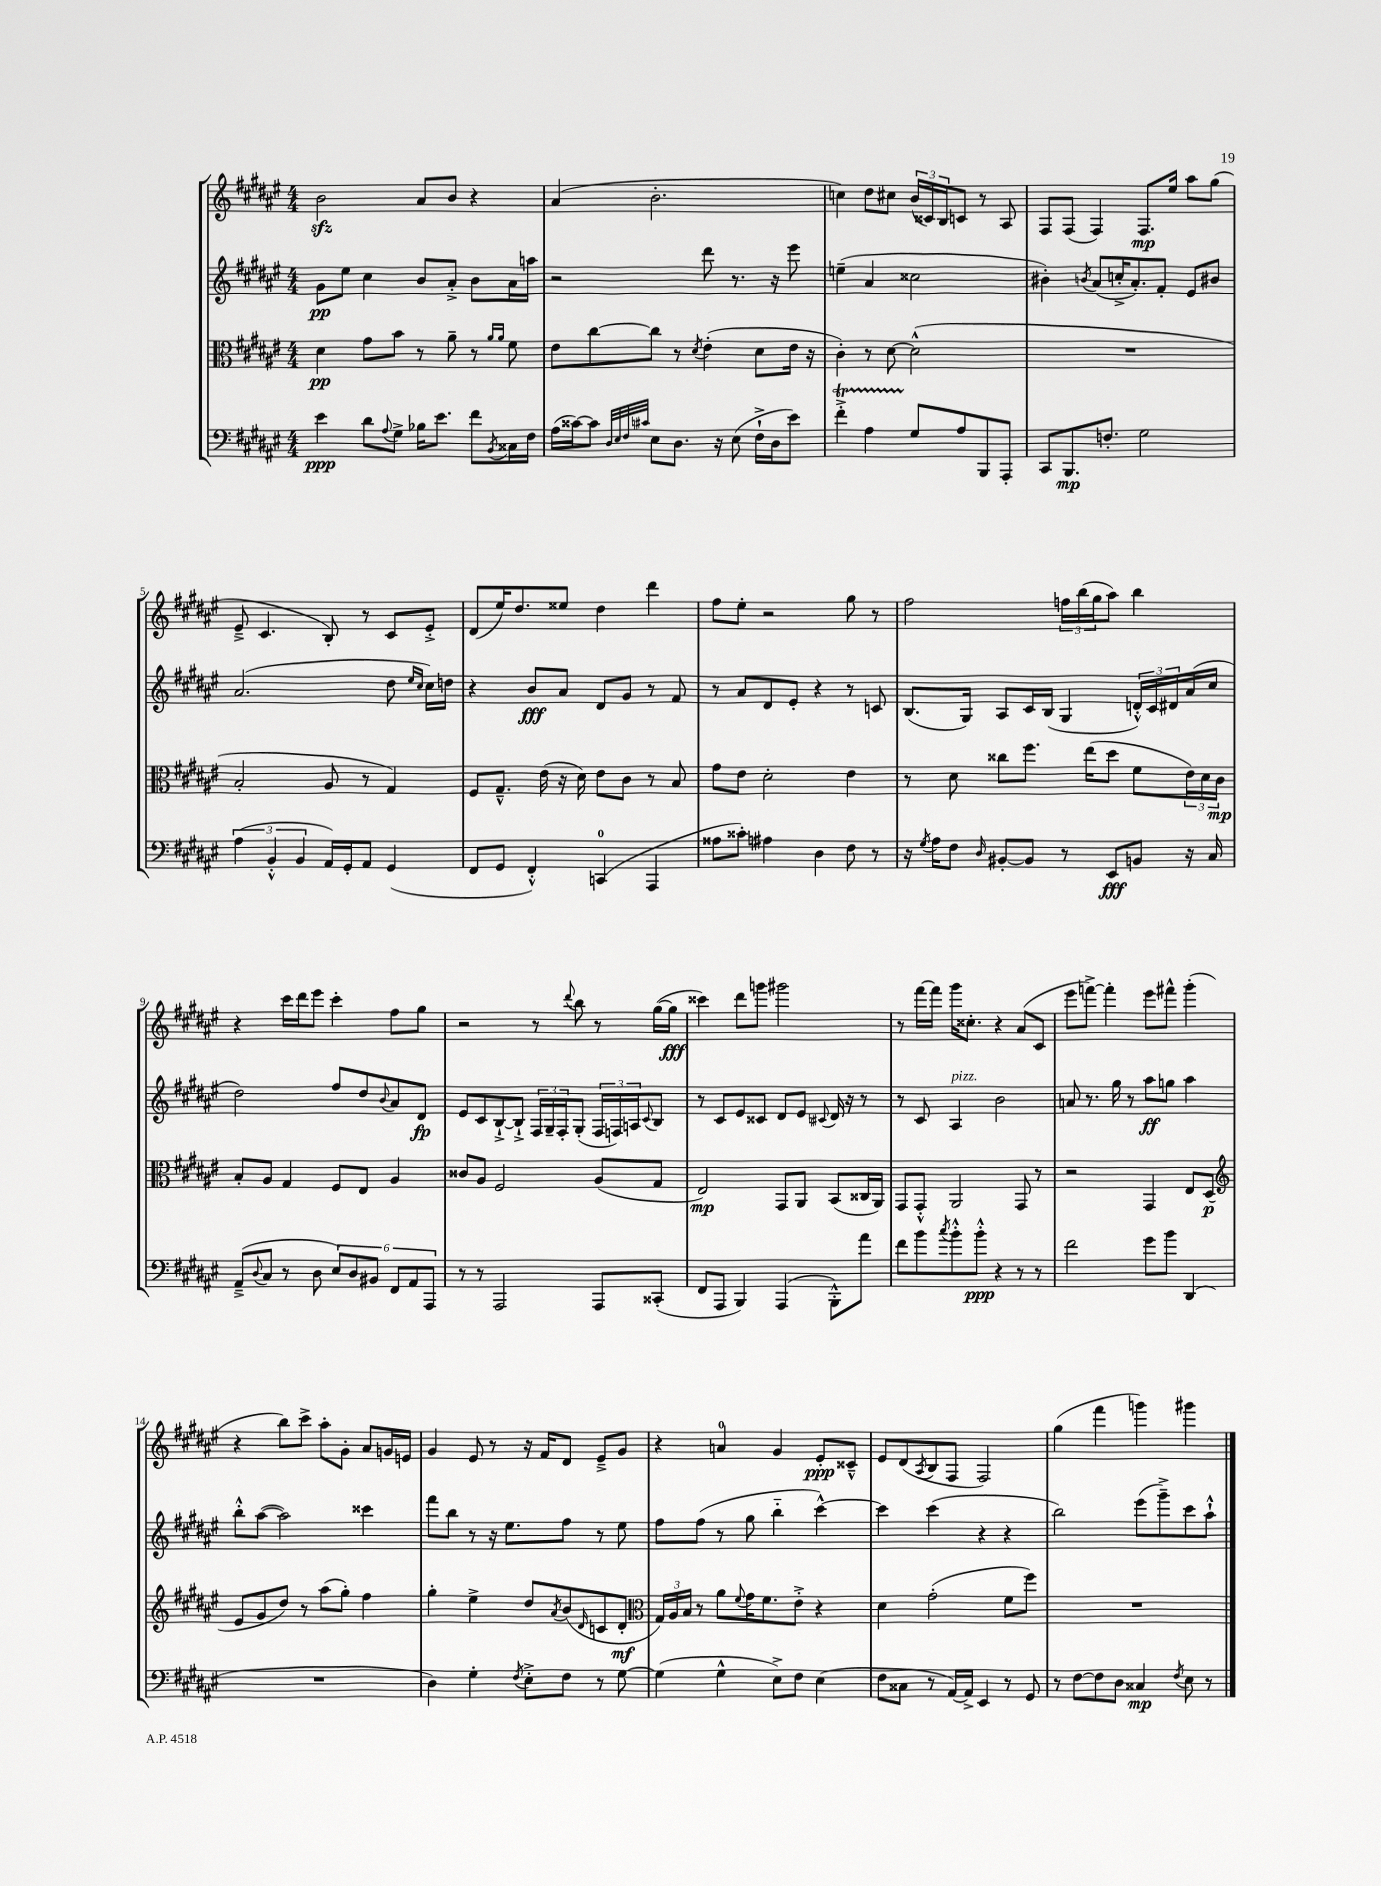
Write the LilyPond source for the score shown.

<<
\new StaffGroup <<
\new Staff = "s0" {
    \clef treble \key fis \major \numericTimeSignature \time 4/4
    b'2\sfz ais'8 b'8 r4 |
    ais'4( b'2.-. |
    c''4) dis''8 cis''8 \tuplet 3/2 { b'16( cisis'16) b16 } c'8 r8 ais8 |
    fis8 fis8( fis4) fis8.\mp eis''16 ais''8 gis''8( |
    eis'8---> cis'4. b8-.) r8 cis'8 eis'8-.-> |
    dis'8( eis''16) dis''8. eisis''8 dis''4 dis'''4 |
    fis''8 eis''8-. r2 gis''8 r8 |
    fis''2 \tuplet 3/2 { f''16 b''16( gis''16 } ais''8) b''4 |
    r4 cis'''16 dis'''16 eis'''8 cis'''4-. fis''8 gis''8 |
    r2 r8 \appoggiatura { dis'''8 } b''8 r8 gis''16~( gis''16\fff |
    cisis'''4) dis'''8 g'''8 gis'''2 |
    r8 fis'''16~ fis'''16 gis'''16 cisis''8.-. r4 ais'8( cis'8 |
    eis'''8 f'''8~->) f'''4-. eis'''8 fis'''8-^ gis'''4-.( |
    r4 b''8) cis'''8-> ais''8-. gis'8-. ais'8 g'16 e'16 |
    gis'4 eis'8 r8 r16 fis'16 dis'8 eis'8---> gis'8 |
    r4 a'4-0 gis'4 eis'8-.\ppp cisis'8---^ |
    eis'8 dis'8( \acciaccatura { ais8 } b8 fis8 fis2) |
    gis''4( fis'''4 g'''4) gis'''4 \bar "|." |
}
\new Staff = "s1" {
    \clef treble \key fis \major \numericTimeSignature \time 4/4
    gis'8\pp eis''8 cis''4 b'8 ais'8-.-> b'8 ais'16 a''16 |
    r2 dis'''8 r8. r16 eis'''8 |
    e''4--( ais'4 cisis''2 |
    bis'4-.) \acciaccatura { b'8 } ais'8( c''16-.-> ais'8.-.) fis'8-. eis'8 bis'8 |
    ais'2.( dis''8 \grace { eis''16 cis''16 } cis''16) d''16 |
    r4 b'8\fff ais'8 dis'8 gis'8 r8 fis'8 |
    r8 ais'8 dis'8 eis'8-. r4 r8 c'8 |
    b8.( gis16) ais8 cis'16 b16( gis4 \tuplet 3/2 { d'16-.-^) cis'16 dis'16 } ais'16( cis''16 |
    dis''2) fis''8 dis''8 \appoggiatura { b'8 } ais'8 dis'8\fp |
    eis'8 cis'8 b8~-!-> b8-!-> \tuplet 3/2 { fis16 gis16-- fis16-. } gis8-.( \tuplet 3/2 { fis16 f16) a16 } \appoggiatura { cis'8 } b8 |
    r8 cis'8 eis'8 cisis'8 dis'8 eis'8 \appoggiatura { cis'8 } dis'16 r16 r8 |
    r8 cis'8 ais4^\markup { \italic "pizz." } b'2 |
    a'8 r8. gis''16 r8 ais''8\ff g''8 ais''4 |
    b''8-.-^ ais''8~( ais''2) cisis'''4 |
    fis'''8 b''8 r8 r16 eis''8. fis''8 r8 eis''8 |
    fis''8 fis''8( r8 gis''8 b''4-_ cis'''4~-^) |
    cis'''4 cis'''4( r4 r4 |
    b''2) eis'''8( gis'''8--->) cis'''8 ais''8-!-^ \bar "|." |
}
\new Staff = "s2" {
    \clef alto \key fis \major \numericTimeSignature \time 4/4
    dis'4\pp gis'8 b'8 r8 ais'8-- r8 \grace { ais'16 ais'16 } fis'8 |
    eis'8 cis''8~ cis''8 r8 \acciaccatura { dis'8 } eis'4-.( dis'8 eis'16 r16 |
    cis'4-.) r8 dis'8~ dis'2-^( |
    R1 |
    b2-. ais8 r8 gis4) |
    fis8 gis8.---^ eis'16( r16 dis'16) eis'8 cis'8 r8 b8 |
    gis'8 eis'8 dis'2-. eis'4 |
    r8 dis'8 cisis''8 fis''8. eis''16( dis''8 fis'8 \tuplet 3/2 { eis'16) dis'16 cis'16\mp } |
    b8-. ais8 gis4 fis8 eis8 ais4 |
    cisis'8 ais8 fis2 ais8( gis8 |
    eis2\mp) gis,8 ais,8 b,8( cisis16 ais,16) |
    gis,8 gis,8-.-^ ais,2 gis,8 r8 |
    r2 gis,4 eis8 dis8\p( |
    \clef treble eis'8 gis'8 dis''8) r8 ais''8( gis''8-.) fis''4 |
    gis''4-. eis''4-> dis''8 \acciaccatura { ais'8 } b'8( \grace { dis'16 } c'8 dis'8-.\mf |
    \clef alto \tuplet 3/2 { gis16) ais16 b16 } r8 ais'8 \appoggiatura { fis'8 } gis'16 fis'8. eis'8-.-> r4 |
    dis'4 gis'2-.( fis'8 fis''8) |
    R1 \bar "|." |
}
\new Staff = "s3" {
    \clef bass \key fis \major \numericTimeSignature \time 4/4
    eis'4\ppp dis'8 \appoggiatura { ais8 } gis8-> bes16 eis'8. fis'8 \acciaccatura { b,8 } cisis16 fis16 |
    ais16( cisis'16~) cisis'8 \grace { dis32 eis32 fis32 cis'32 } eis8 dis8. r16 eis8( fis16-!-> dis16 eis'8) |
    fis'4-.->\startTrillSpan ais4 gis8\stopTrillSpan ais8 b,,8 ais,,8-. |
    cis,8 b,,8.\mp f8.-. gis2 |
    \tuplet 3/2 { ais4( b,4-.-^ b,4 } ais,16) gis,16-. ais,8 gis,4( |
    fis,8 gis,8 fis,4-.-^) c,4-0( ais,,4 |
    aisis8 cisis'8-.) ais4 dis4 fis8 r8 |
    r16 \acciaccatura { gis8 } ais16 fis8 \grace { dis16 } bis,8~-. bis,8 r8 eis,8\fff b,8 r16 cis16 |
    ais,8--->( \appoggiatura { dis8 } cis8 r8 dis8 \tuplet 6/4 { eis8) dis8 bis,8 fis,8 ais,8 ais,,8 } |
    r8 r8 ais,,2 ais,,8 cisis,8-.( |
    fis,8 ais,,8 b,,4) ais,,4( b,,8-.-^) ais'8 |
    fis'8 b'8 \acciaccatura { cis''8 } b'8-.-^ b'8-.-^\ppp r4 r8 r8 |
    fis'2 gis'8 b'8 dis,4( |
    R1 |
    dis4) gis4-. \acciaccatura { fis8 } eis8-.-> fis8 r8 gis8~ |
    gis4( gis4-^ eis8->) fis8 eis4( |
    fis8 cisis8 r8 ais,16~) ais,16-> eis,4 r8 gis,8 |
    r8 fis8~ fis8 dis8 cisis4\mp \acciaccatura { fis8 } eis8 r8 \bar "|." |
}
>>
>>
